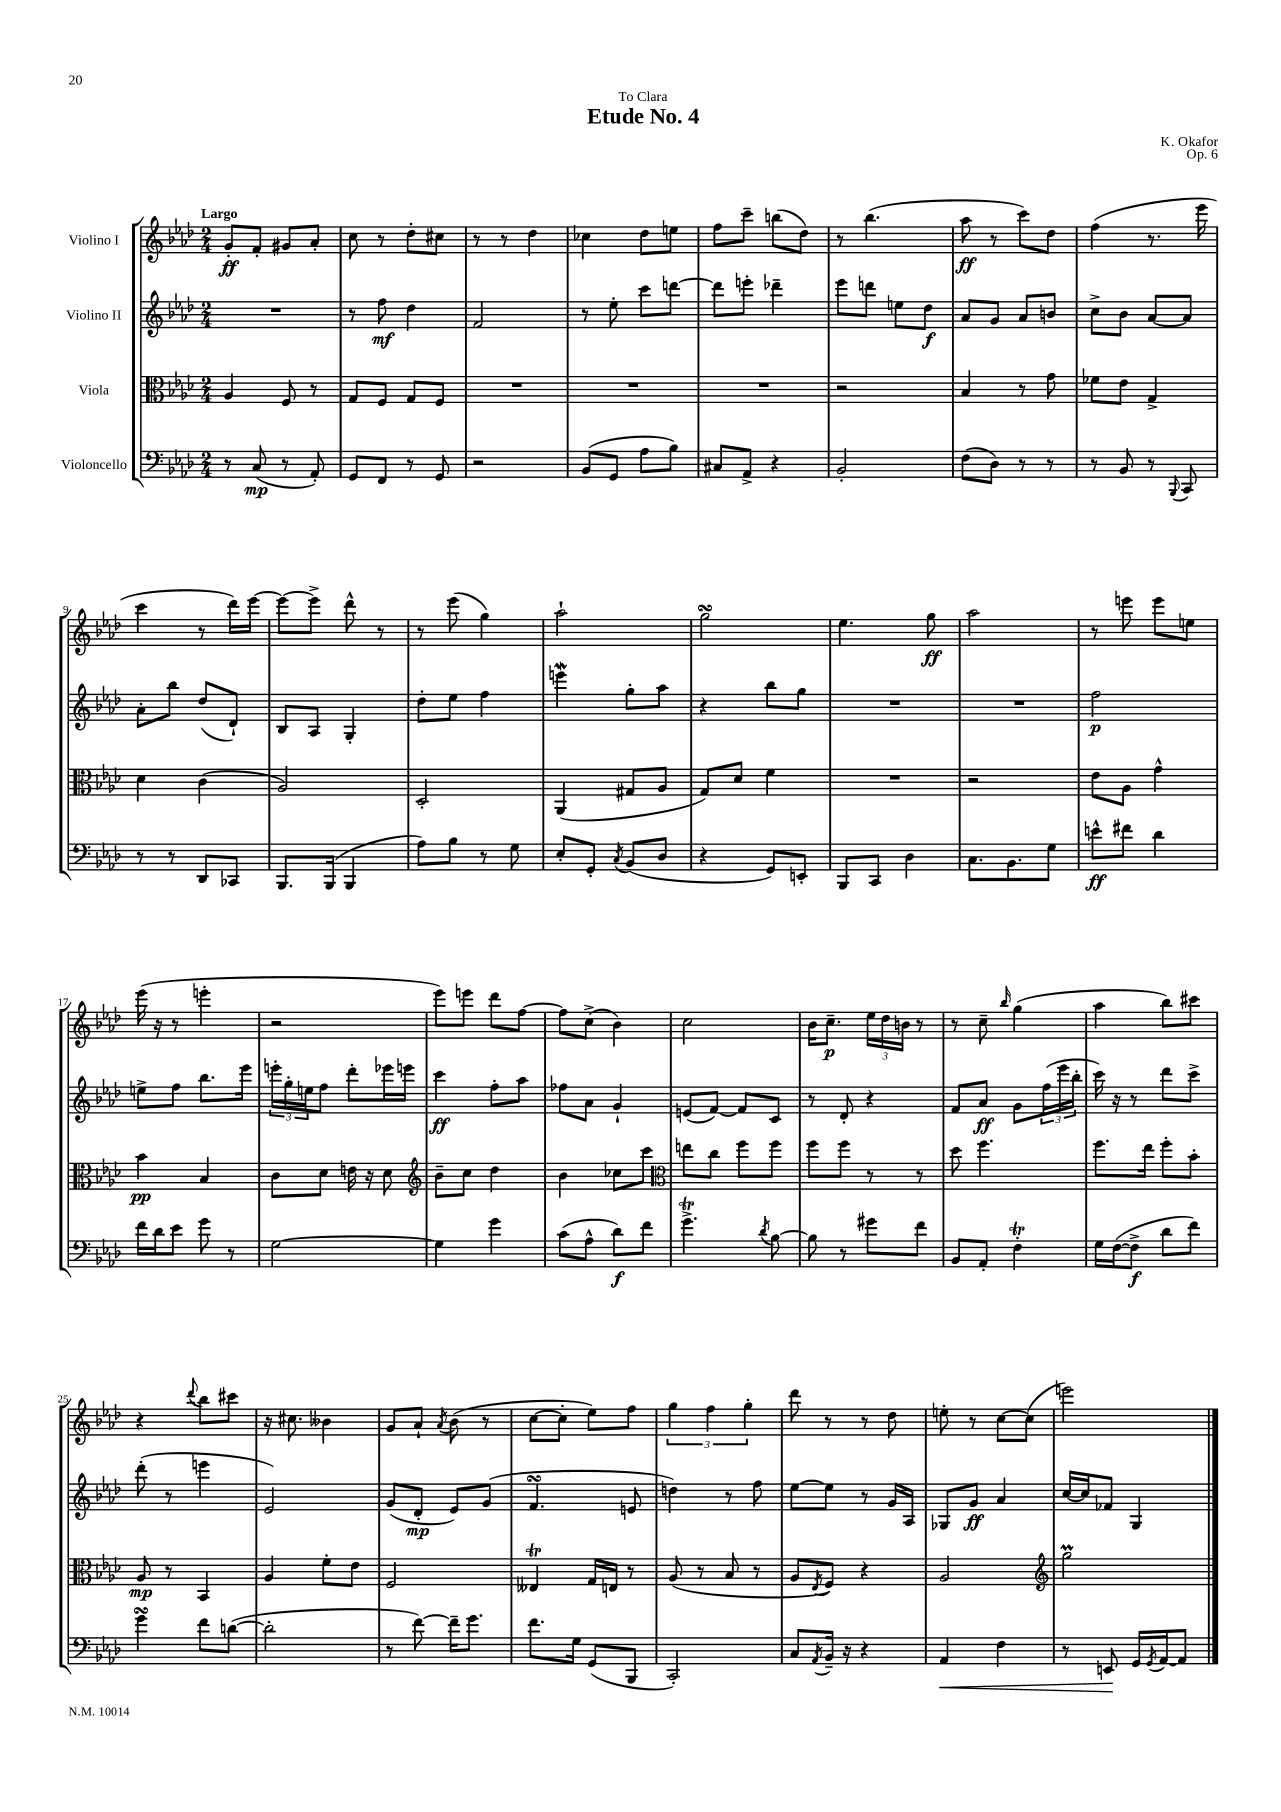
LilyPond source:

\header { title = "Etude No. 4" composer = "K. Okafor" dedication = "To Clara" opus = "Op. 6" }
<<
\new StaffGroup <<
\new Staff = "s0" \with { instrumentName = "Violino I" } {
    \clef treble \key aes \major \numericTimeSignature \time 2/4 \tempo "Largo"
    g'8-.\ff f'8-. gis'8 aes'8-. |
    c''8 r8 des''8-. cis''8 |
    r8 r8 des''4 |
    ces''4 des''8 e''8 |
    f''8 c'''8-- b''8( des''8) |
    r8 bes''4.( |
    aes''8\ff r8 c'''8) des''8 |
    f''4( r8. ees'''16 |
    c'''4 r8 des'''16) ees'''16~ |
    ees'''8~ ees'''8-> des'''8-^ r8 |
    r8 ees'''8( g''4) |
    aes''2-! |
    g''2\turn |
    ees''4. g''8\ff |
    aes''2 |
    r8 e'''8 e'''8 e''8 |
    ees'''16( r16 r8 e'''4-. |
    r2 |
    ees'''8) e'''8 des'''8 f''8~ |
    f''8 c''8->( bes'4) |
    c''2 |
    bes'16 c''8.--\p \tuplet 3/2 { ees''16 des''16 b'16 } r8 |
    r8 c''8-- \grace { bes''16 } g''4( |
    aes''4 bes''8) cis'''8 |
    r4 \appoggiatura { des'''8 } bes''8 cis'''8 |
    r16 cis''8. beses'4 |
    g'8 aes'8-! \acciaccatura { aes'8 } bes'8( r8 |
    c''8~ c''8-. ees''8) f''8 |
    \tuplet 3/2 { g''4 f''4 g''4-. } |
    des'''8 r8 r8 des''8 |
    e''8-. r8 c''8~ c''8( |
    e'''2) \bar "|." |
}
\new Staff = "s1" \with { instrumentName = "Violino II" } {
    \clef treble \key aes \major \numericTimeSignature \time 2/4
    R2 |
    r8 f''8\mf des''4 |
    f'2 |
    r8 ees''8-. c'''8 d'''8~ |
    d'''8 e'''8-. des'''4-- |
    ees'''8 d'''8 e''8 des''8\f |
    aes'8 g'8 aes'8 b'8 |
    c''8-> bes'8 aes'8~ aes'8 |
    aes'8-. bes''8 des''8( des'8-!) |
    bes8 aes8 g4-. |
    des''8-. ees''8 f''4 |
    e'''4\mordent g''8-. aes''8 |
    r4 bes''8 g''8 |
    R2 |
    R2 |
    f''2\p |
    e''8-> f''8 bes''8. ees'''16 |
    \tuplet 3/2 { e'''16-. g''16-. e''16 } f''8 des'''8-. ees'''16 e'''16 |
    c'''4\ff f''8-. aes''8 |
    fes''8 aes'8 g'4-! |
    e'8( f'8~) f'8 c'8 |
    r8 des'8-. r4 |
    f'8 aes'8\ff g'8 \tuplet 3/2 { f''16( ees'''16 bes''16-. } |
    c'''16) r16 r8 des'''8 c'''8-> |
    des'''8-.( r8 e'''4 |
    ees'2) |
    g'8( des'8-.\mp ees'8) g'8( |
    f'4.\turn e'8 |
    d''4) r8 f''8 |
    ees''8~ ees''8 r8 g'16 aes16 |
    ges8 g'8\ff aes'4 |
    c''16~ c''16 fes'8 g4 \bar "|." |
}
\new Staff = "s2" \with { instrumentName = "Viola" } {
    \clef alto \key aes \major \numericTimeSignature \time 2/4
    aes4 f8 r8 |
    g8 f8 g8 f8 |
    R2 |
    R2 |
    R2 |
    r2 |
    bes4 r8 g'8 |
    fes'8 ees'8 g4-> |
    des'4 c'4( |
    aes2) |
    des2-. |
    aes,4( gis8 aes8 |
    g8) des'8 f'4 |
    R2 |
    r2 |
    ees'8 aes8 g'4-^ |
    bes'4\pp bes4 |
    c'8 des'8 e'16 r16 des'8 |
    \clef treble bes'8-- c''8 des''4 |
    bes'4 ces''8 c'''8 |
    \clef alto e''8 c''8 f''8 f''8 |
    f''8 f''8 r8 r8 |
    des''8 f''4. |
    f''8. ees''16 f''8-. bes'8-. |
    aes8\mp r8 bes,4 |
    aes4 f'8-. ees'8 |
    f2 |
    eeses4\trill g16 e16 r8 |
    aes8( r8 bes8 r8 |
    aes8 \acciaccatura { ees8 } f8) r4 |
    aes2 |
    \clef treble g''2\prall \bar "|." |
}
\new Staff = "s3" \with { instrumentName = "Violoncello" } {
    \clef bass \key aes \major \numericTimeSignature \time 2/4
    r8 c8\mp( r8 aes,8-.) |
    g,8 f,8 r8 g,8 |
    r2 |
    bes,8( g,8 aes8 bes8) |
    cis8 aes,8-> r4 |
    bes,2-. |
    f8( des8) r8 r8 |
    r8 bes,8 r8 \appoggiatura { bes,,8 } c,8 |
    r8 r8 des,8 ces,8 |
    bes,,8. bes,,16( bes,,4 |
    aes8) bes8 r8 g8 |
    ees8-. g,8-. \acciaccatura { c8 } bes,8( des8 |
    r4 g,8) e,8-. |
    bes,,8 c,8 des4 |
    c8. bes,8. g8 |
    e'8-^\ff fis'8 des'4 |
    f'16 des'16 ees'8 g'8 r8 |
    g2~ |
    g4 g'4 |
    c'8( aes8-^ des'8\f) f'8 |
    g'4.->\trill \acciaccatura { des'8 } bes8~ |
    bes8 r8 gis'8 f'8 |
    bes,8 aes,8-. f4-.\trill |
    g16 f16~( f8->\f des'8 f'8) |
    g'4\turn f'8 d'8~( |
    d'2-. |
    r8 f'8~) f'16-- g'8. |
    f'8. g16 g,8( bes,,8 |
    c,2-.) |
    c8 \acciaccatura { aes,8 } bes,16-- r16 r4 |
    aes,4\< f4 |
    r8 e,8\! g,16 \acciaccatura { g,8 } aes,16~ aes,8 \bar "|." |
}
>>
>>
